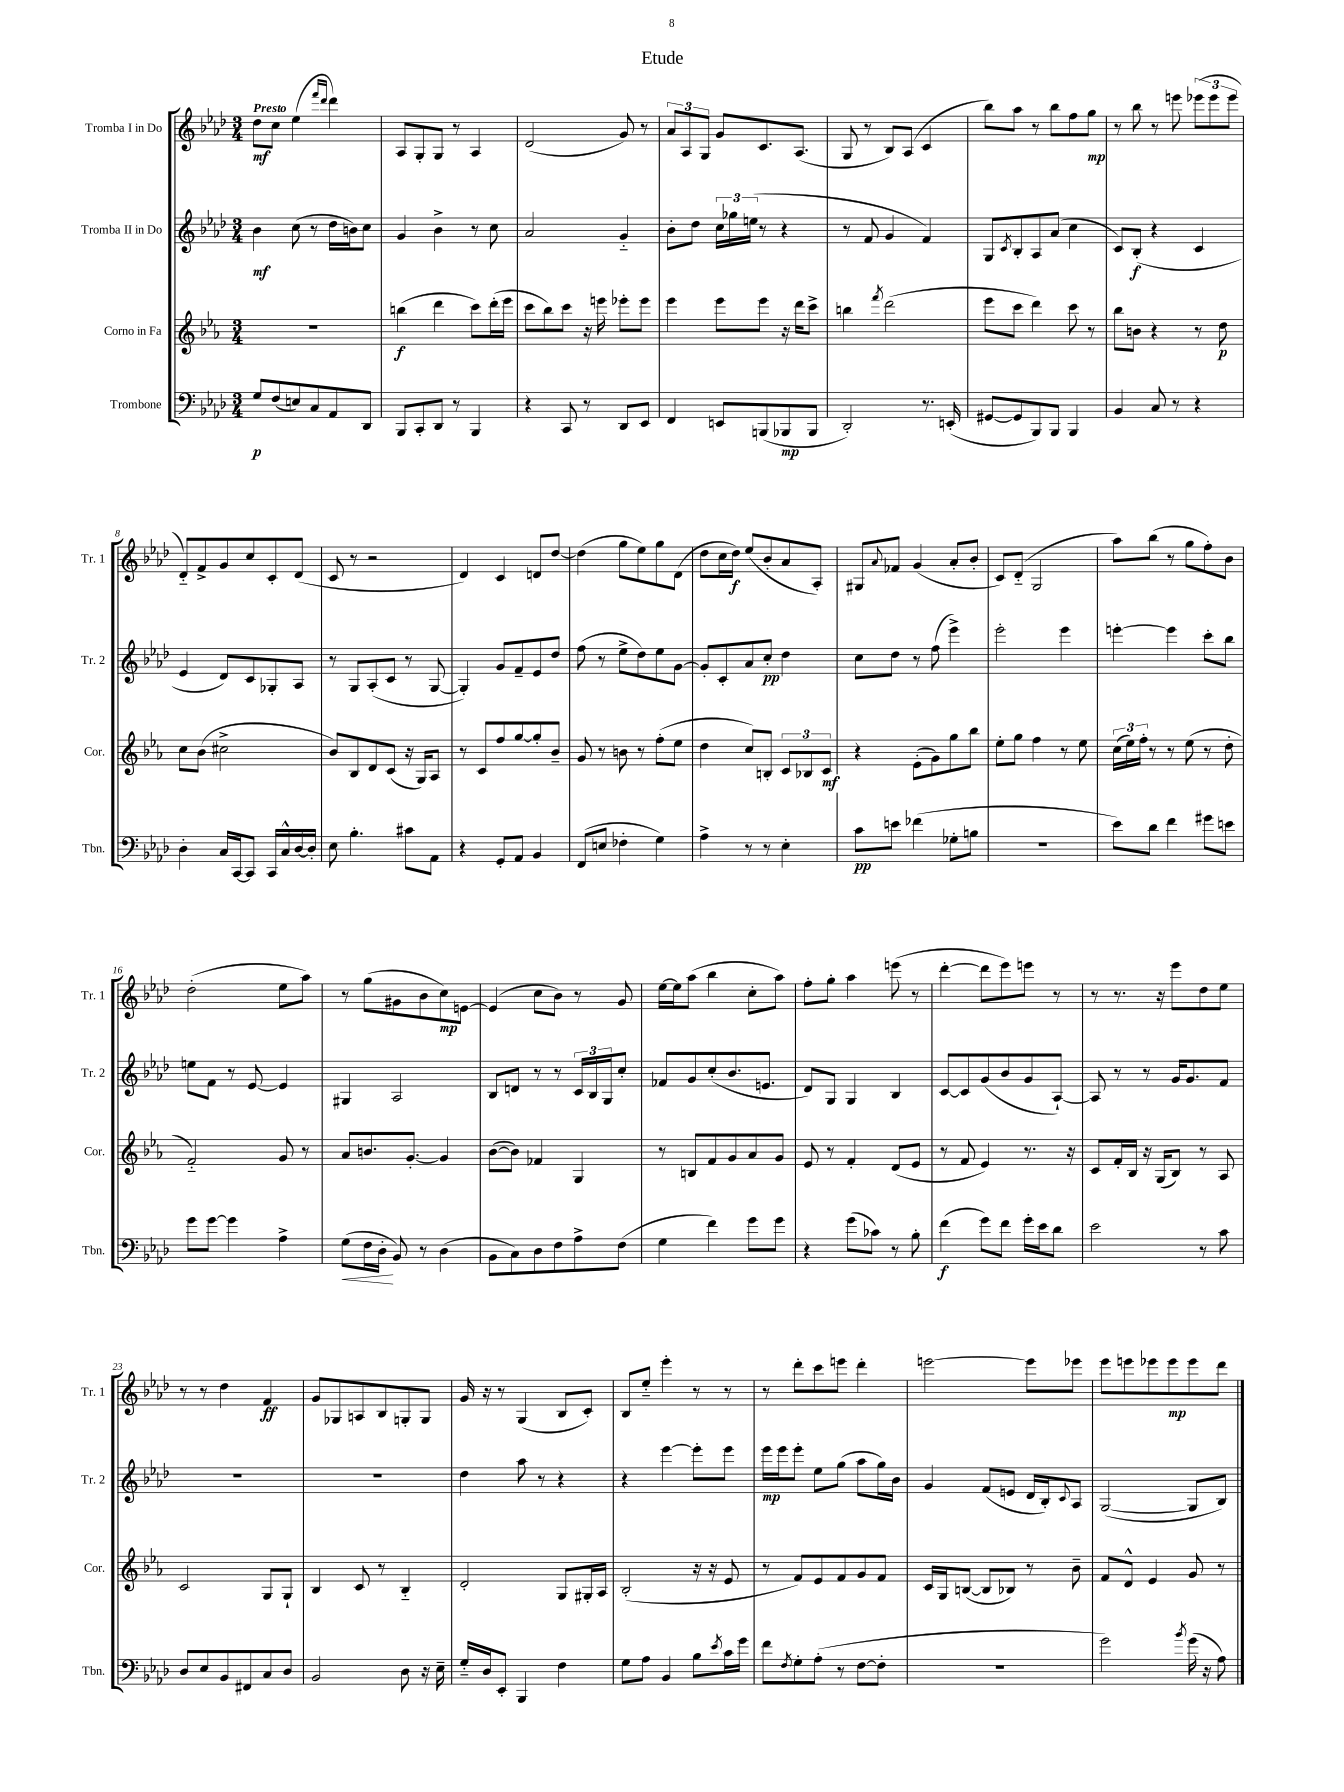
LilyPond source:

\header { title = "Etude" }
<<
\new StaffGroup <<
\new Staff = "s0" \with { instrumentName = "Tromba I in Do" shortInstrumentName = "Tr. 1" } {
    \clef treble \key aes \major \numericTimeSignature \time 3/4 \tempo "Presto"
    des''8\mf c''8 ees''4( \grace { f'''16 des'''16 } des'''4) |
    aes8 g8-. g8 r8 aes4 |
    des'2( g'8) r8 |
    \tuplet 3/2 { aes'8 aes8 g8 } g'8 c'8. aes8.( |
    g8 r8 bes8) aes8( c'4 |
    bes''8) aes''8 r8 bes''8 f''8 g''8\mp |
    r8 bes''8 r8 e'''8 \tuplet 3/2 { ees'''8( ees'''8 ees'''8 } |
    des'8-_) f'8-> g'8 c''8 c'8-. des'8( |
    c'8 r8 r2 |
    des'4) c'4 d'8 des''8~ |
    des''4( g''8 ees''8) g''8 des'8( |
    des''8 c''16 des''16\f) ees''8( bes'8-. aes'8 aes8-.) |
    gis8 \appoggiatura { aes'8 } fes'8 g'4( aes'8-. bes'8-. |
    c'8) des'8-_( g2 |
    aes''8) bes''8( r8 g''8 f''8-.) bes'8 |
    des''2-.( ees''8 aes''8) |
    r8 g''8( gis'8 bes'8 c''8\mp) e'8~ |
    e'4( c''8 bes'8) r8 g'8 |
    ees''16~ ees''16 aes''8( bes''4 c''8-. aes''8) |
    f''8-. g''8-. aes''4 e'''8( r8 |
    des'''4~-. des'''8 ees'''8) e'''8 r8 |
    r8 r8. r16 ees'''8 des''8 ees''8 |
    r8 r8 des''4 f'4\ff |
    g'8 ges8 a8 bes8 g8-. g8 |
    g'16 r16 r8 g4( bes8 c'8-.) |
    bes8 ees''8-_ ees'''4-. r8 r8 |
    r8 des'''8-. c'''8 e'''8 des'''4-. |
    e'''2~ e'''8 ees'''8 |
    ees'''8 e'''8 ees'''8 ees'''8\mp ees'''8 des'''8 \bar "|." |
}
\new Staff = "s1" \with { instrumentName = "Tromba II in Do" shortInstrumentName = "Tr. 2" } {
    \clef treble \key aes \major \numericTimeSignature \time 3/4
    bes'4\mf c''8( r8 des''16 b'16) c''8 |
    g'4 bes'4-> r8 c''8 |
    aes'2 g'4-_ |
    bes'8-. des''8 \tuplet 3/2 { c''16 ges''16 e''16( } r8 r4 |
    r8 f'8 g'4 f'4) |
    g8 \acciaccatura { c'8 } bes8-. aes8 aes'8( c''4 |
    c'8) bes8-.\f( r4 c'4 |
    ees'4 des'8) c'8 ges8-. aes8 |
    r8 g8 aes8-.( c'8 r8 g8~ |
    g4-.) g'8 f'8-- ees'8 des''8 |
    f''8( r8 ees''8-> des''8) ees''8 g'8~ |
    g'8-. c'8-. aes'8 c''8-.\pp des''4 |
    c''8 des''8 r8 f''8( ees'''4->) |
    ees'''2-. ees'''4 |
    e'''4~-. e'''4 c'''8-. bes''8 |
    e''8 f'8 r8 ees'8~ ees'4 |
    gis4 aes2 |
    bes8 d'8 r8 r8 \tuplet 3/2 { c'16 bes16 g16 } c''8-. |
    fes'8 g'8 c''8-.( bes'8. e'8. |
    des'8) g8 g4 bes4 |
    c'8~ c'8 g'8( bes'8 g'8 aes8~-!) |
    aes8 r8 r8 g'16 g'8. f'8 |
    R2. |
    R2. |
    des''4 aes''8 r8 r4 |
    r4 ees'''4~ ees'''8-. ees'''8 |
    ees'''16\mp ees'''16 ees'''8-. ees''8 g''8( aes''8 g''16) bes'16 |
    g'4 f'8( e'8 des'16 bes16-.) \appoggiatura { c'8 } aes8 |
    g2~( g8 bes8) \bar "|." |
}
\new Staff = "s2" \with { instrumentName = "Corno in Fa" shortInstrumentName = "Cor." } {
    \clef treble \key ees \major \numericTimeSignature \time 3/4
    R2. |
    b''4\f( d'''4 c'''8) d'''16-.( ees'''16 |
    c'''8 bes''8) c'''8 r16 e'''16 ees'''8-. ees'''8 |
    ees'''4 ees'''8 ees'''8 r16 d'''16 c'''8-> |
    b''4 \acciaccatura { f'''8 } d'''2( |
    ees'''8 c'''8 d'''4) c'''8 r8 |
    bes''8 b'8 r4 r8 d''8\p |
    c''8 bes'8( cis''2-> |
    bes'8) bes8 d'8 c'8( r16 g16) aes8 |
    r8 c'8 f''8 g''8~ g''8-. bes'8-- |
    g'8 r8 b'8 r8 f''8-.( ees''8 |
    d''4 c''8) b8-. \tuplet 3/2 { c'8 bes8 c'8\mf } |
    r4 ees'8-.( g'8) g''8 bes''8 |
    ees''8-. g''8 f''4 r8 ees''8 |
    \tuplet 3/2 { c''16( ees''16) f''16-. } r8 r8 ees''8( r8 d''8-. |
    f'2-_) g'8 r8 |
    aes'8 b'8. g'8.~-. g'4 |
    bes'8~( bes'8) fes'4 g4 |
    r8 b8 f'8 g'8 aes'8 g'8 |
    ees'8 r8 f'4-. d'8( ees'8 |
    r8 f'8 ees'4) r8. r16 |
    c'8 f'16-. bes16 r16 g16( bes8) r8 aes8 |
    c'2 g8 g8-! |
    bes4 c'8 r8 bes4-_ |
    d'2-. g8 gis16-. aes16 |
    bes2-.( r16 r16 ees'8 |
    r8 f'8) ees'8 f'8 g'8 f'8 |
    c'16 g16 b8~( b8 bes8) r8 bes'8-- |
    f'8 d'8-^ ees'4 g'8 r8 \bar "|." |
}
\new Staff = "s3" \with { instrumentName = "Trombone" shortInstrumentName = "Tbn." } {
    \clef bass \key aes \major \numericTimeSignature \time 3/4
    g8\p f8( e8) c8 aes,8 des,8 |
    bes,,8 c,8-. des,8 r8 bes,,4 |
    r4 c,8 r8 des,8 ees,8 |
    f,4 e,8 b,,8( bes,,8\mp bes,,8 |
    des,2-.) r8. e,16-.( |
    gis,8~ gis,8 bes,,8) bes,,8 bes,,4 |
    bes,4 c8 r8 r4 |
    des4-. c16 c,16~ c,8 c,16 c16-^ des16~ des16-. |
    ees8 bes4.-. cis'8 aes,8 |
    r4 g,8-. aes,8 bes,4 |
    f,8( e8 fes4-. g4) |
    aes4-> r8 r8 ees4-. |
    c'8\pp e'8 fes'4( ges8-. b8 |
    R2. |
    ees'8) des'8 f'4 gis'8 e'8 |
    g'8 g'8~ g'4 aes4-> |
    g8\<( f16 des16-.\! bes,8) r8 des4( |
    bes,8 c8) des8 f8 aes8-> f8( |
    g4 f'4) g'8 g'8 |
    r4 g'8( ces'8) r8 bes8-. |
    f'4\f( g'8) f'8 g'16-. ees'16 des'8 |
    ees'2 r8 c'8 |
    des8 ees8 bes,8 fis,8 c8 des8 |
    bes,2 des8 r16 ees16-- |
    g16-_ des16 ees,8-. bes,,4 f4 |
    g8 aes8 bes,4 bes8 \acciaccatura { ees'8 } c'16 g'16 |
    f'8 \acciaccatura { f8 } g8-. aes8-.( r8 f8~ f8-. |
    R2. |
    g'2) \acciaccatura { bes'8 } g'16( r16 aes8) \bar "|." |
}
>>
>>
